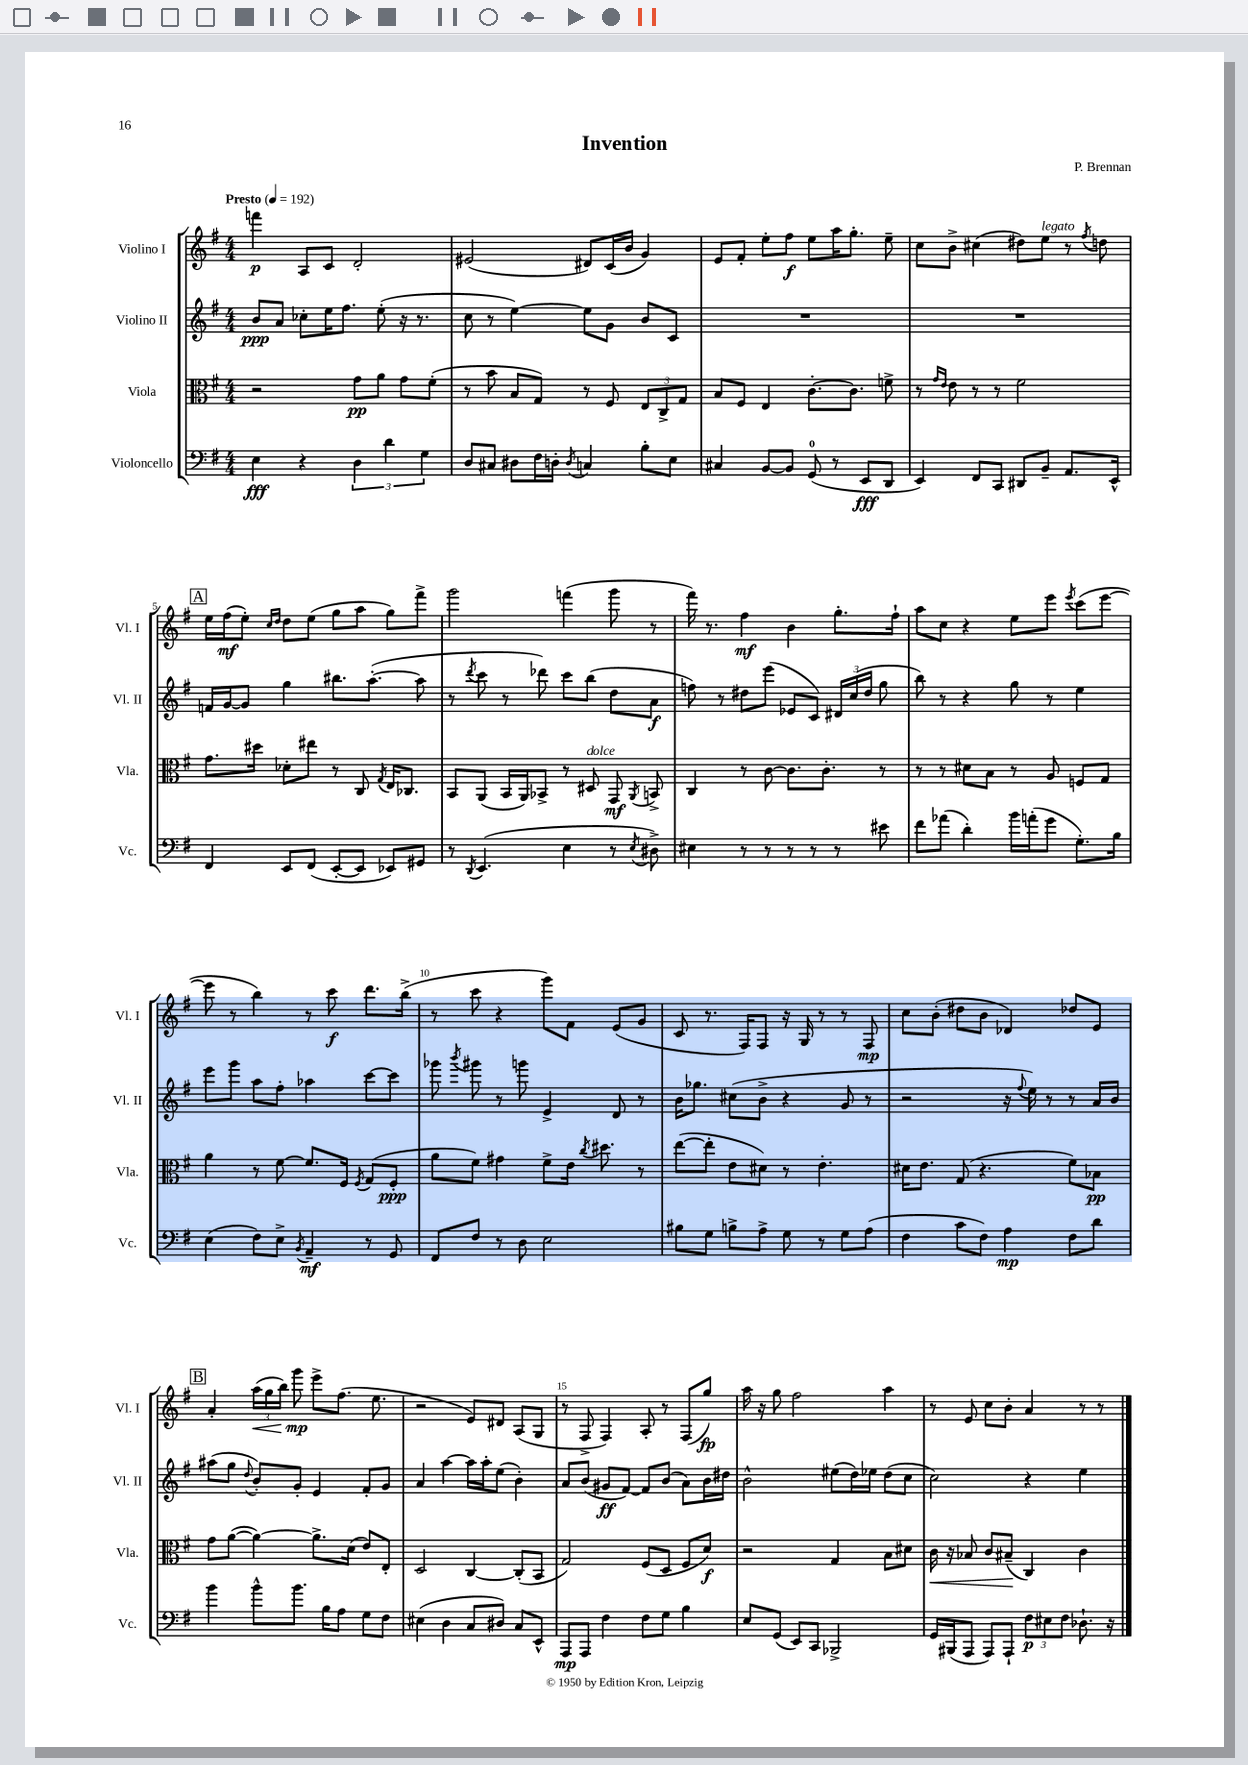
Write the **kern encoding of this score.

**kern	**kern	**kern	**kern
*staff4	*staff3	*staff2	*staff1
*clefF4	*clefC3	*clefG2	*clefG2
*k[f#]	*k[f#]	*k[f#]	*k[f#]
*M4/4	*M4/4	*M4/4	*M4/4
*MM192	*MM192	*MM192	*MM192
4E	2r	8b	4fff
.	.	8a	.
4r	.	8cc-'	8A
.	.	16ee	8c
.	.	8.ff#	.
6D	8g	.	2d'
.	8a	(8ee'	.
6d	.	.	.
.	8g	16r	.
.	.	8.r	.
6G	.	.	.
.	(8f#'	.	.
=	=	=	=
8D	8r	8cc	(2e#
8C#	8b	8r	.
8D#	8B	[4ee)	.
16F#	8G)	.	.
16D'	.	.	.
8qD	.	.	.
4C	8r	8ee]	8d#)
.	8F#	8g	(16c
.	.	.	16b
8B'	12E	8b	4g)
.	12C^	.	.
8E	.	8c	.
.	12G	.	.
=	=	=	=
4C#	8B	1r	8e
.	8F#	.	8f#'
[8BB	4E	.	8ee'
8BB]	.	.	8ff#
(8GG	[8.c'	.	8ee
8r	.	.	16aa
.	8.c]	.	8.gg'
8EE	.	.	.
8DD	8f^	.	8ee~
=	=	=	=
4EE)	8r	1r	8cc
.	16qqg	.	.
.	16qqe	.	.
.	8e	.	8b^
8FF#	8r	.	(4cc#
8CC	8r	.	.
8DD#	2f#	.	8dd#)
8BB~	.	.	8ee
8.AA	.	.	8r
.	.	.	8qff#
.	.	.	8dd
16EE^^	.	.	.
=	=	=	=
4FF#	8.g	16f	16ee
.	.	[16g	(16ff#
.	.	8g]	8ee')
.	16dd#	.	.
.	.	.	16qqcc
.	.	.	16qqdd
8EE	8d-'	4gg	8dd
(8FF#	8ee#	.	(8ee
[8EE'	8r	8.bb#	8gg
8EE]	8C	.	8aa
.	.	([8.aa'	.
.	8qG	.	.
8EE-)	16E	.	8gg)
.	8.C-	.	.
8GG#	.	8aa]	8fff#^
=	=	=	=
8r	8BB	8r	2ggg
8qDD	.	8qddd	.
(4.EE	(8AA	8ccc	.
.	16BB	8r	.
.	16AA)	.	.
.	8BB-^	8ddd-)	.
4E	8r	8ccc	(4fff
.	8D#	(8bb	.
8r	8GG	8dd	8ggg
8qE	8qAA	.	.
8D#^)	8BB^	8a	8r
=	=	=	=
4E#	4C	8ff)	16fff#)
.	.	.	8.r
.	.	8r	.
8r	8r	8dd#	4ff#
8r	[8c	(8eee	.
8r	8.c]	8e-	4b
8r	.	8c)	.
.	8.c'	.	.
8r	.	24d#	8.gg'
.	.	(24cc	.
.	.	24dd#	.
8e#	8r	8gg	.
.	.	.	16ff#`
=	=	=	=
8f#	8r	8bb)	8aa
(8a-	8r	8r	8cc
4d')	8d#	4r	4r
.	8B	.	.
16b	8r	8gg	8ee
(16a'	.	.	.
8g	8A	8r	8eee
.	.	.	8qeee
8.G')	8F	4ee	(8ccc
.	8G	.	[8eee
16B	.	.	.
=	=	=	=
(4E	4a	8eee	8eee]
.	.	8ggg	8r
8F#)	8r	8aa	4bb)
8E^	[8f#	8ff#'	.
8qBB	.	.	.
4AA~	8.f#]	4aa-	8r
.	.	.	8ccc
.	16F#	.	.
.	8qF#	.	.
8r	(8G	[8ccc	8.ddd
8GG	8F#'	8ccc]	.
.	.	.	(16bb^
=	=	=	=
8FF#	8a	8ggg-	8r
.	.	8qbbb	.
8F#	8f#)	8ggg#	8ccc
8r	4g#	8r	4r
8D	.	8ggg	.
2E	8f#^	4e^	8ggg)
.	16e	.	8f#
.	8qcc	.	.
.	8.dd#	.	.
.	.	8d	(8e
.	8r	8r	8g
=	=	=	=
8B#	([8ee	16b	8c
.	.	8.gg-	.
8G	8ee']	.	8.r
8B^	8e	(8cc#	.
.	.	.	16F#)
8A^	8d#)	8b^	8F#
8G	8r	4r	16r
.	.	.	16G
8r	4.e'	.	8r
8G	.	8g	8r
(8A	.	8r	8F#
=	=	=	=
4F#	16d#	2r	8cc
.	8.e	.	.
.	.	.	(8b'
8c	(8G	.	8dd#
8F#)	4.r	.	8b
4A	.	16r	4d-)
.	.	8qqff#	.
.	.	16ee)	.
.	.	8r	.
8F#	8f#)	8r	8dd-
8d	8B-	16a	8e
.	.	16b	.
=	=	=	=
4b	8g	(8aa#	4a'
.	([8a	8gg	.
.	.	8qqdd	.
8b^^	4a_)	8b')	(24aa
.	.	.	24gg
.	.	.	24bb)
8.b	.	8g'	8ggg
.	8.a^]	4e	8eee^
16B	.	.	.
8A	.	.	(8.ff#
.	(16d	.	.
8G	8e)	8f#'	.
.	.	.	8.ee
8F#	8E'	8g	.
=	=	=	=
(4E#	2D	4a	2r
4D	.	[4aa	.
8C	[4C	16aa]	8e)
.	.	16aa'	.
8D#)	.	(8ee	8d#
8C	(8C']	4b')	(8A
8EE^^	8BB	.	8G
=	=	=	=
8AAA	2G)	8a	8r
8AAA	.	(8b	8F#^
4F#	.	8g#	4F#)
.	.	[8f#)	.
8F#	(8F#	8f#]	8A'
8G	8D	(8b	8r
4B	8F#	8a)	(8F#
.	8d)	16b	8gg)
.	.	16dd#	.
=	=	=	=
8E	2r	2b^^	16aa
.	.	.	16r
(8GG	.	.	8gg
8EE)	.	.	2ff#
8CC	.	.	.
2BBB-^	4G	(8ee#	.
.	.	16dd)	.
.	.	16ee-	.
.	8B	(8dd	4aa
.	8d#	8cc	.
=	=	=	=
16GG	16c	2cc)	8r
(16BBB#	16r	.	.
8AAA	8B-	.	8e
8AAA)	8c	.	8cc
8AAA`	(8B#~	.	8b'
12F#	4C)	4r	4a
12E#	.	.	.
12F#	.	.	.
8.D-`	4c	4ee	8r
.	.	.	8r
16r	.	.	.
==	==	==	==
*-	*-	*-	*-
